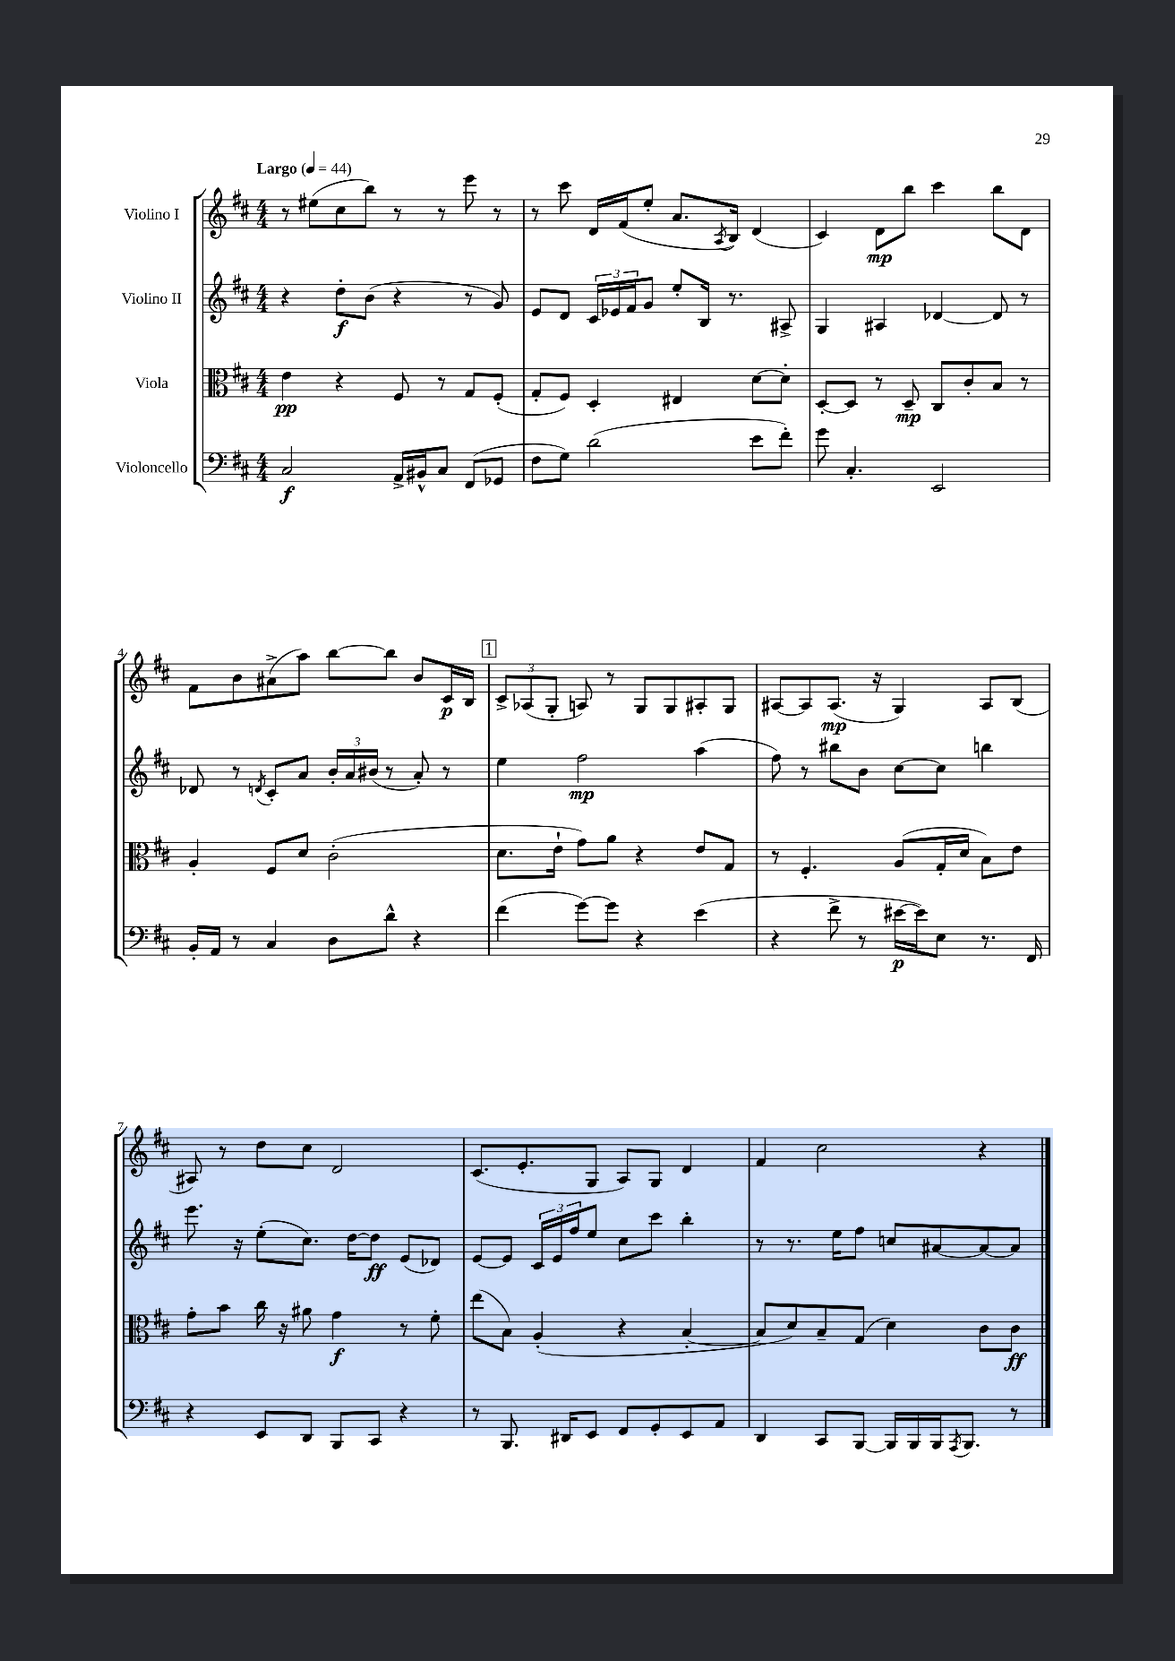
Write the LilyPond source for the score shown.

<<
\new StaffGroup <<
\new Staff = "s0" \with { instrumentName = "Violino I" } {
    \clef treble \key d \major \numericTimeSignature \time 4/4 \tempo "Largo" 4 = 44
    r8 eis''8( cis''8 b''8) r8 r8 e'''8 r8 |
    r8 cis'''8 d'16 fis'16( e''8-. a'8. \acciaccatura { a8 } b16) d'4( |
    cis'4) d'8\mp b''8 cis'''4 b''8 d'8 |
    fis'8 b'8 ais'8->( a''8) b''8~ b''8 b'8 cis'16\p b16 |
    \mark \markup { \box "1" } \tuplet 3/2 { cis'8-> aes8( g8-. } a8) r8 g8 g8 ais8-. g8 |
    ais8~ ais8 ais8.\mp( r16 g4) ais8 b8( |
    ais8) r8 d''8 cis''8 d'2 |
    cis'8.( e'8.-. g8 a8) g8 d'4 |
    fis'4 cis''2 r4 \bar "|." |
}
\new Staff = "s1" \with { instrumentName = "Violino II" } {
    \clef treble \key d \major \numericTimeSignature \time 4/4
    r4 d''8-.\f b'8( r4 r8 g'8) |
    e'8 d'8 \tuplet 3/2 { cis'16 ees'16 fis'16 } g'8 e''8-. b16 r8. ais8-> |
    g4 ais4 des'4~ des'8 r8 |
    des'8 r8 \acciaccatura { d'8 } cis'8-. a'8 \tuplet 3/2 { b'16-. a'16 bis'16( } r8 a'8-.) r8 |
    \mark \markup { \box "1" } e''4 fis''2\mp a''4( |
    fis''8) r8 bis''8 b'8 cis''8~ cis''8 b''4 |
    e'''8. r16 e''8-.( cis''8.) d''16~ d''8\ff e'8( des'8) |
    e'8~ e'8 \tuplet 3/2 { cis'16 e'16 fis''16 } e''8 cis''8 cis'''8 b''4-. |
    r8 r8. e''16 fis''8 c''8 ais'8~ ais'8~ ais'8 \bar "|." |
}
\new Staff = "s2" \with { instrumentName = "Viola" } {
    \clef alto \key d \major \numericTimeSignature \time 4/4
    e'4\pp r4 fis8 r8 g8 fis8-.( |
    g8-. fis8) d4-. eis4 d'8~ d'8-. |
    d8~-. d8 r8 d8--\mp cis8 cis'8-. b8 r8 |
    a4-. fis8 d'8 cis'2-.( |
    \mark \markup { \box "1" } d'8. e'16-! g'8) a'8 r4 e'8 g8 |
    r8 fis4.-. a8( g16-. d'16 b8) e'8 |
    g'8-. b'8 cis''16 r16 ais'8 g'4\f r8 fis'8-. |
    e''8( b8) a4-.( r4 b4~-. |
    b8 d'8) b8-- g8( d'4) cis'8 cis'8\ff \bar "|." |
}
\new Staff = "s3" \with { instrumentName = "Violoncello" } {
    \clef bass \key d \major \numericTimeSignature \time 4/4
    cis2\f a,16-> bis,16-^ cis8 fis,8( ges,8 |
    fis8 g8) d'2( e'8 fis'8-.) |
    g'8 cis4.-. e,2 |
    b,16-. a,16 r8 cis4 d8 d'8-^ r4 |
    \mark \markup { \box "1" } fis'4( g'8~) g'8 r4 e'4( |
    r4 fis'8-> r8 eis'16~\p eis'16) e8 r8. fis,16 |
    r4 e,8 d,8 b,,8 cis,8 r4 |
    r8 b,,8. dis,16 e,8 fis,8 g,8-. e,8 a,8 |
    d,4 cis,8 b,,8~ b,,16 b,,16 b,,16 \acciaccatura { a,,8 } b,,8. r8 \bar "|." |
}
>>
>>
